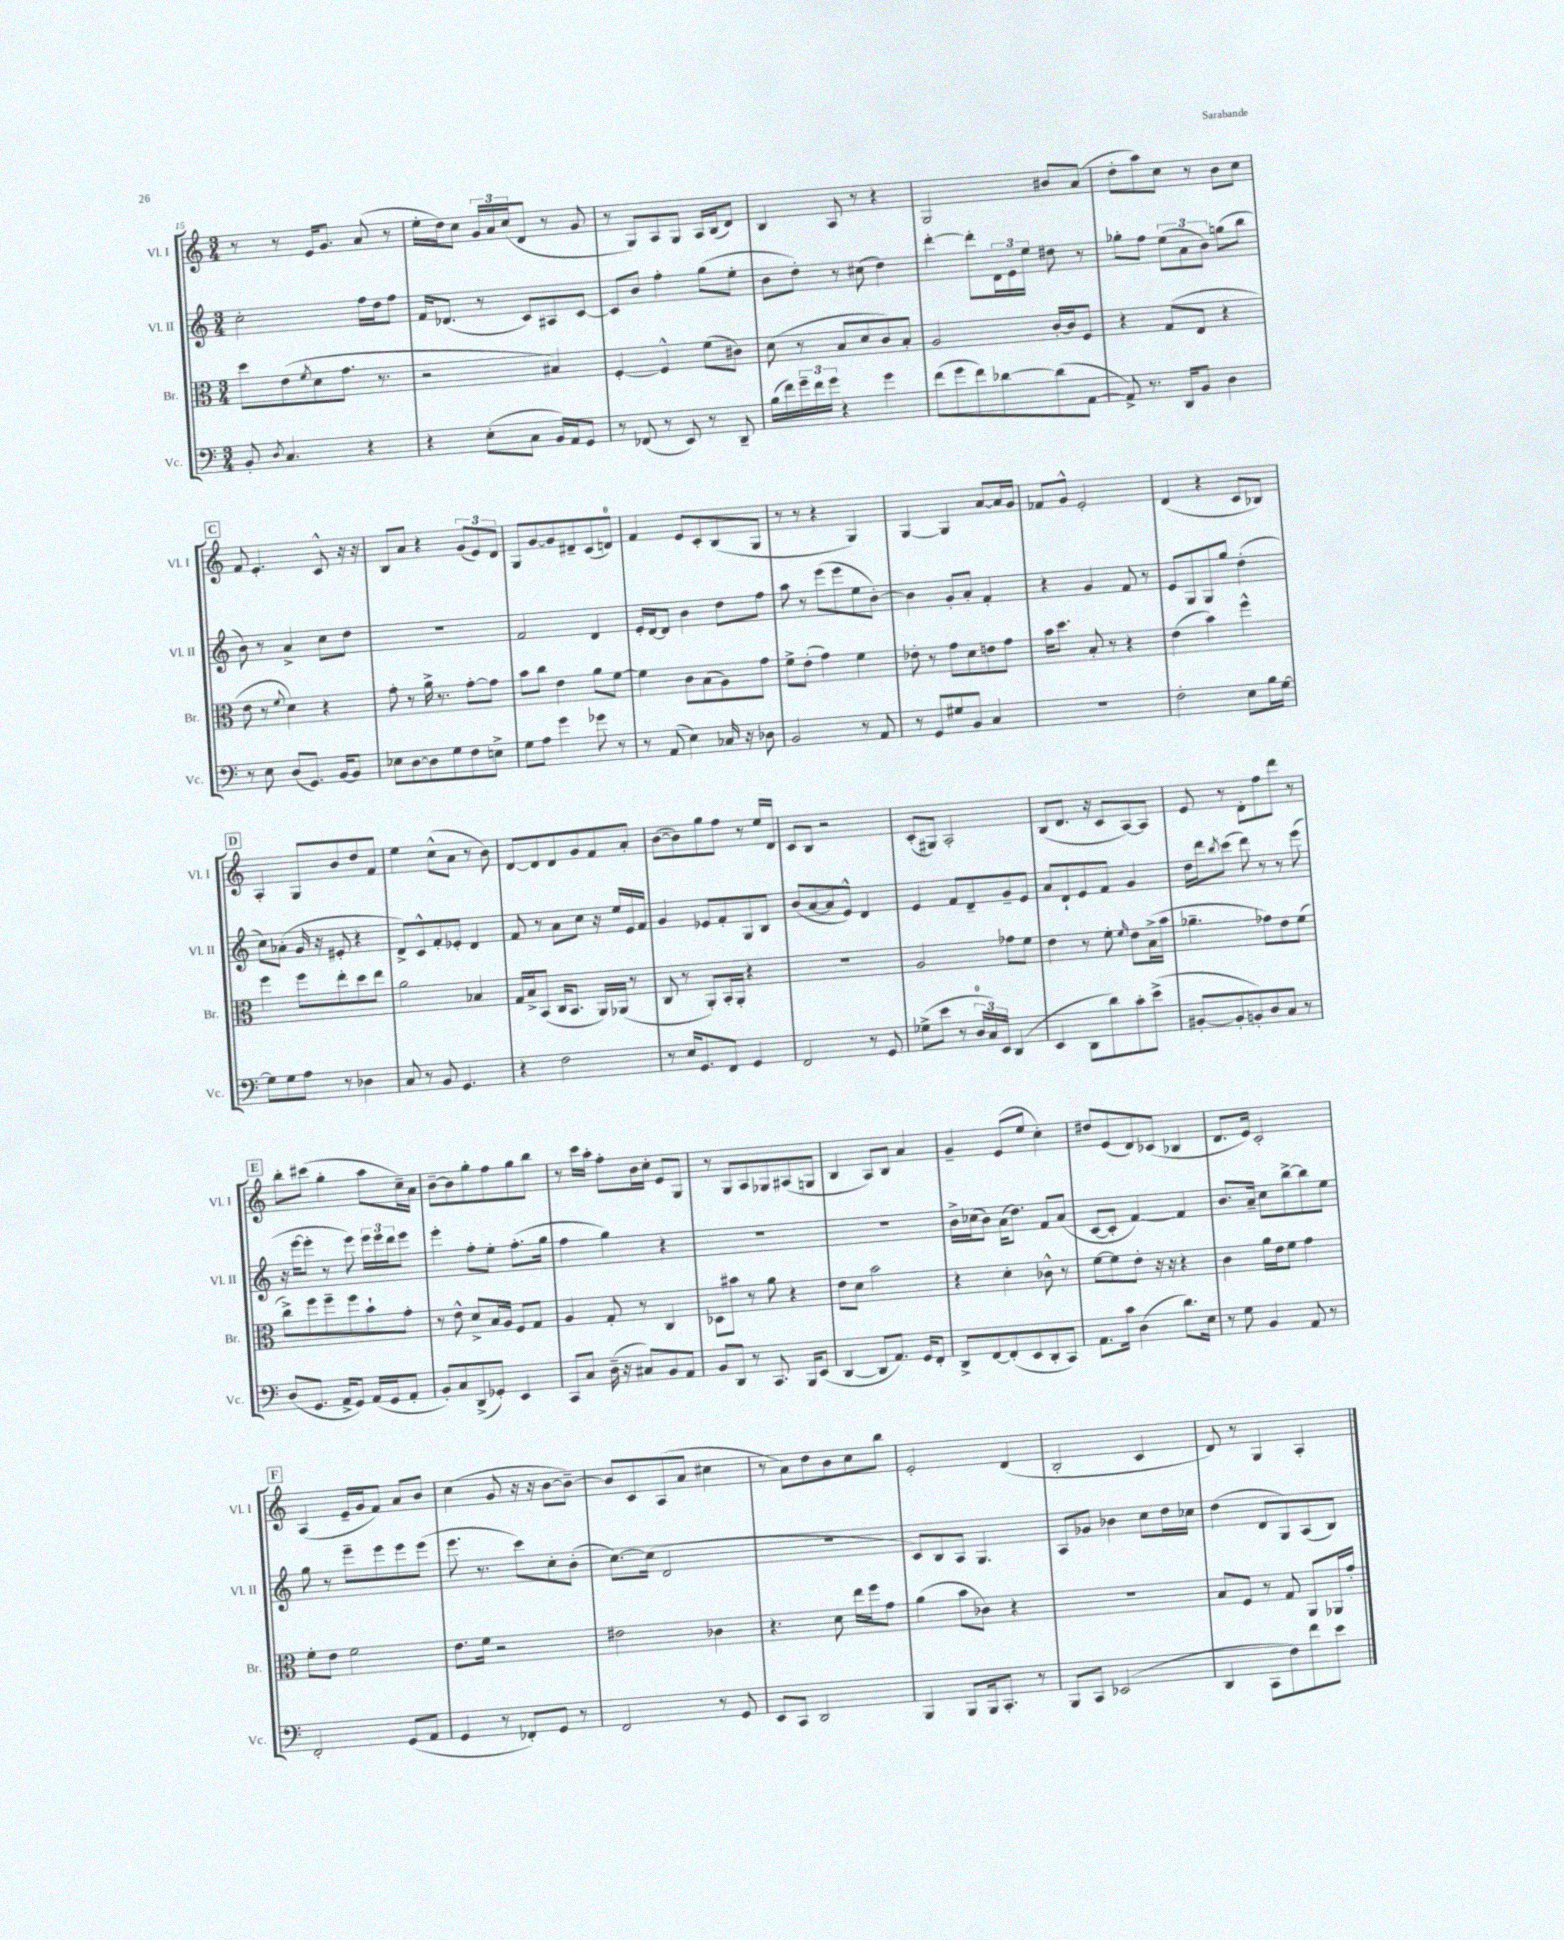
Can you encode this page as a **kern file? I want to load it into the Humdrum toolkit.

**kern	**kern	**kern	**kern
*staff4	*staff3	*staff2	*staff1
*clefF4	*clefC3	*clefG2	*clefG2
*k[]	*k[]	*k[]	*k[]
*M3/4	*M3/4	*M3/4	*M3/4
8BB'	8dd	2cc'	8r
8qD	.	.	.
4.C	(8e	.	8r
.	8qf	.	.
.	8d	.	16e
.	.	.	8.g
.	8.g	.	.
4r	.	16ff	(8a
.	8.r	16dd	.
.	.	8ff	8r
=	=	=	=
4r	2r	16f	16ee'
.	.	(8.d-	16dd)
.	.	.	8cc
(8E'	.	8r	24g
.	.	.	24a
.	.	.	(24cc
8C	.	8c)	8d
16BB)	4B#)	8A#	8r
16AA	.	.	.
8GG	.	[8c	8g
=	=	=	=
8r	[4F'	8c]	8r
(8FF-	.	8b	8G)
8r	4F^^]	4ff'	8A
8EE)	.	.	8G
8r	(8f	(8gg	16A
.	.	.	(16B
8DD~	8c#)	8ee'	8d)
=	=	=	=
(16B	(8d	8b	4B
16f)	.	.	.
24g~	8r	8dd')	.
24f	.	.	.
24g	.	.	.
4r	8B	8r	8A
.	8d	(8cc#	8r
4g	8c)	4dd)	4r
.	8B'	.	.
=	=	=	=
(8f	2A	[4ddd'	2G
8g	.	.	.
8f)	.	8ddd']	.
[8d-	.	24d	.
.	.	24e	.
.	.	24ee	.
(8d-]	[16c'	8dd#	8b#
.	16c]	.	.
[8AA	8F	8r	(8a
=	=	=	=
8AA^])	4r	8gg-'	8dd'
8.r	.	8ff	8aa)
.	(8G	(12ee	8cc
16DD	.	.	.
.	.	12a	.
8BB	8E	.	8r
.	.	12b)	.
4D	4r	(8gg	8b
.	.	8bb	8cc
=	=	=	=
8r	8e	8b)	8f
8E	8r	8r	4.e'
.	8qqf	.	.
(8D	4d)	4a^	.
8.GG)	.	.	.
.	4r	8cc	8c^^
[16BB	.	.	.
8BB]	.	8dd	16r
.	.	.	16r
=	=	=	=
8E-	8g'	2.r	8B
[8D	8r	.	8a
8D]	16a^	.	4r
.	8.r	.	.
8G	.	.	.
8F	[8g'	.	(12g
.	.	.	12e)
8E^	8g]	.	.
.	.	.	12d
=	=	=	=
8G	8b	2f	8G
8A	8cc	.	[8g
4g	4e	.	8g]
.	.	.	8d#~
8g-	8a	4d	(8c
8r	[8f	.	8d)
=	=	=	=
8r	4f]	16e'	4f
.	.	[16d	.
(8AA	.	8d]	.
4E)	8c	4b	8e
.	(8B	.	8c'
16C-	8A)	8dd	(8B
16r	.	.	.
8D-	8g	8ff	8G
=	=	=	=
2BB	8f^	8aa	8r
.	(8e'	8r	8r
.	4g)	(8eee	4r
.	.	8eee	.
8r	4f	8ee	4G)
8AA	.	[8b')	.
=	=	=	=
8r	8e-'	4b]	[4G
8GG	8r	.	.
8G#	8g	8g'	4G]
8BB	8d	8a'	.
4C	8e	4f'	[8a
.	8g	.	16a]
.	.	.	16g
=	=	=	=
2.r	16b	4r	8f-
.	8.dd	.	.
.	.	.	8g^^
.	8B'	4g	2e'
.	8r	.	.
.	4r	8f	.
.	.	8r	.
=	=	=	=
2F'	(4e	8e	(4d
.	.	8G	.
.	4b)	8G	4r
.	.	8gg	.
8E	4ff^^	(4dd'	8c
16B	.	.	8B-)
[16G	.	.	.
=	=	=	=
8G]	4ff	8cc)	4A'
8G	.	(8a-'	.
8A	8ff	16g	8G
.	.	16r	.
8r	8ee'	8e#'	8b
4D-	8dd	4r	8dd
.	8ee	.	8f
=	=	=	=
8C	2a	8d^)	4ee
8r	.	8c^^	.
8BB	.	8f'	(8cc^^
4.GG	.	8e-'	8a
.	4B-	4d	8r
.	.	.	8b)
=	=	=	=
4r	16G	8f	[8d
.	16B^	.	.
.	(8BB	8r	8d]
2F	16C	8a	8d
.	8.BB	.	.
.	.	8cc	8g
.	16AA)	16r	8f
.	(16AA-	16ee	.
.	8r	16e	8a'
.	.	16f	.
=	=	=	=
8r	8C	4g	([8b
16E	8r	.	8b])
8.GG	.	.	.
.	8AA')	8e-	8gg
8FF	16BB'	8f'	8ff
.	16AA'	.	.
4GG	4r	8G	8r
.	.	8B	16ee
.	.	.	16d
=	=	=	=
2FF	2.r	(8b	8c
.	.	[8a	8B
.	.	8a]	2r
.	.	8e^^)	.
8r	.	4d	.
8GG	.	.	.
=	=	=	=
(8G-^	2A	4e	(8c'
8e	.	.	8G#)
8r	.	8f	2A'
24D	.	8d~	.
24C)	.	.	.
24EE	.	.	.
(4DD	8g-	8g~	.
.	8f	8e	.
=	=	=	=
4EE	4e	8a	(8B
.	.	8d`	8.d
8DD	8r	8e	.
.	.	.	16r
8d)	8f'	8f	8c
.	16qqf	.	.
8c'	8e	4g	[8A)
(8e^	(16B^	.	8A]
.	16b	.	.
=	=	=	=
[8BB#'	4.a-~	16dd	8e
.	.	16ddd	.
.	.	8qbb	.
8BB#']	.	(8ccc	8r
8BB')	.	8ddd)	8d'
8D	8g-)	8r	8ff
8C	8e	8r	8ddd
8r	(8f	(8eee	8r
=	=	=	=
(8D	8cc^)	16r	8bb'
.	.	[16eee	.
8.GG	8ff	8eee']	(8ccc#
.	8ff~	8r	4gg'
16AA^	.	.	.
8GG)	8ff	8eee)	.
(16AA	8b`	24eee	8aa
.	.	24eee	.
16GG	.	.	.
.	.	24ddd	.
8AA'	8g'	8eee	16cc~)
.	.	.	16a
=	=	=	=
8BB')	8r	4eee'	[8b~
8C	8e^^	.	8b]
(8DD^	8d^	8ff'	8gg'
8GG-')	16B	8ee'	8ff
.	16A	.	.
4EE	8F	(8.ff'	8gg
.	8G	.	8bb
.	.	16gg	.
=	=	=	=
8CC	4A	4ff	8r
8C	.	.	16ccc
.	.	.	16aa'
(16D~	8G'	4gg)	8ff'
16r	.	.	.
8C#)	8r	.	16b
.	.	.	16cc'
8BB	4C	4r	8e
8AA	.	.	8G
=	=	=	=
8BB	8D-	2.r	8r
8DD	8b#	.	8G
8r	8r	.	8A
8.CC	8a	.	8G-
.	4r	.	(8A#
16BBB	.	.	.
(8EE	.	.	8G
=	=	=	=
[4DD	8e	2.r	4B
.	8d	.	.
8DD]	2b	.	8A)
8.AA)	.	.	8B
.	.	.	4a
16GG	.	.	.
8FF'	.	.	.
=	=	=	=
8DD^	4r	16b^	4g~
.	.	(16cc-	.
[8FF	.	8b)	.
(8FF']	4d'	(16a	(8e
.	.	8.dd)	.
8EE	.	.	8ee
8DD'	8c-^^	8f	4cc')
8CC)	8r	(8a	.
=	=	=	=
8.AA	[8f	[8c	8dd#
.	8f]	8c']	(8e
16c	.	.	.
(4D	8e'	[4f)	8d)
.	16r	.	(8c-
.	16r	.	.
8.d)	4r	4f]	4B-
16E	.	.	.
=	=	=	=
8r	4c	8.b	8.d
8G	.	.	.
.	.	16a~	16e)
4BB	16a	8cc	2c'
.	16e	.	.
.	8f	[8bb^	.
8AA	4g	8bb]	.
8r	.	8ee	.
=	=	=	=
2FF'	8f'	8gg	(4A
.	8e	8r	.
.	2f	8eee~	16e~
.	.	.	16g
.	.	8eee	8f)
(8GG	.	8eee	8a
8AA	.	(8eee	8b
=	=	=	=
4GG	8.e	8.eee	(4cc
.	16f	8.r	.
8r	2r	.	8g
8FF-')	.	8ccc)	16r
.	.	.	16r
8GG	.	8cc'	[8b
8r	.	(8b'	8b~_)
=	=	=	=
2FF	2e#	[8.cc)	8b]
.	.	.	8c
.	.	(16cc]	.
.	.	2d	(8A
.	.	.	8a
8r	4c-	.	4cc#
8GG	.	.	.
=	=	=	=
8EE	4.r	2.r	8r
8CC	.	.	8a)
2DD	.	.	8dd
.	8d	.	8b
.	16ee	.	8cc
.	16ff	.	.
.	8g	.	8bb
=	=	=	=
4BBB	(4a	8c)	2e'
.	.	8B	.
8BBB	8b	8A	.
16BBB	8c-)	4.G	.
8.CC'	.	.	.
.	4r	.	(4d
8r	.	.	.
=	=	=	=
8BBB	2.r	8A	2B'
8CC	.	8g-	.
(2EE-	.	4b-	.
.	.	8cc	4c
.	.	16dd	.
.	.	16cc-	.
=	=	=	=
4DD	8B	(4dd	8d)
.	8F	.	8r
8CC	8r	8d	4G
8F)	8G	8G)	.
8f	8AA	(8A	4A'
8e	16AA-	8B)	.
.	16g'	.	.
==	==	==	==
*-	*-	*-	*-
